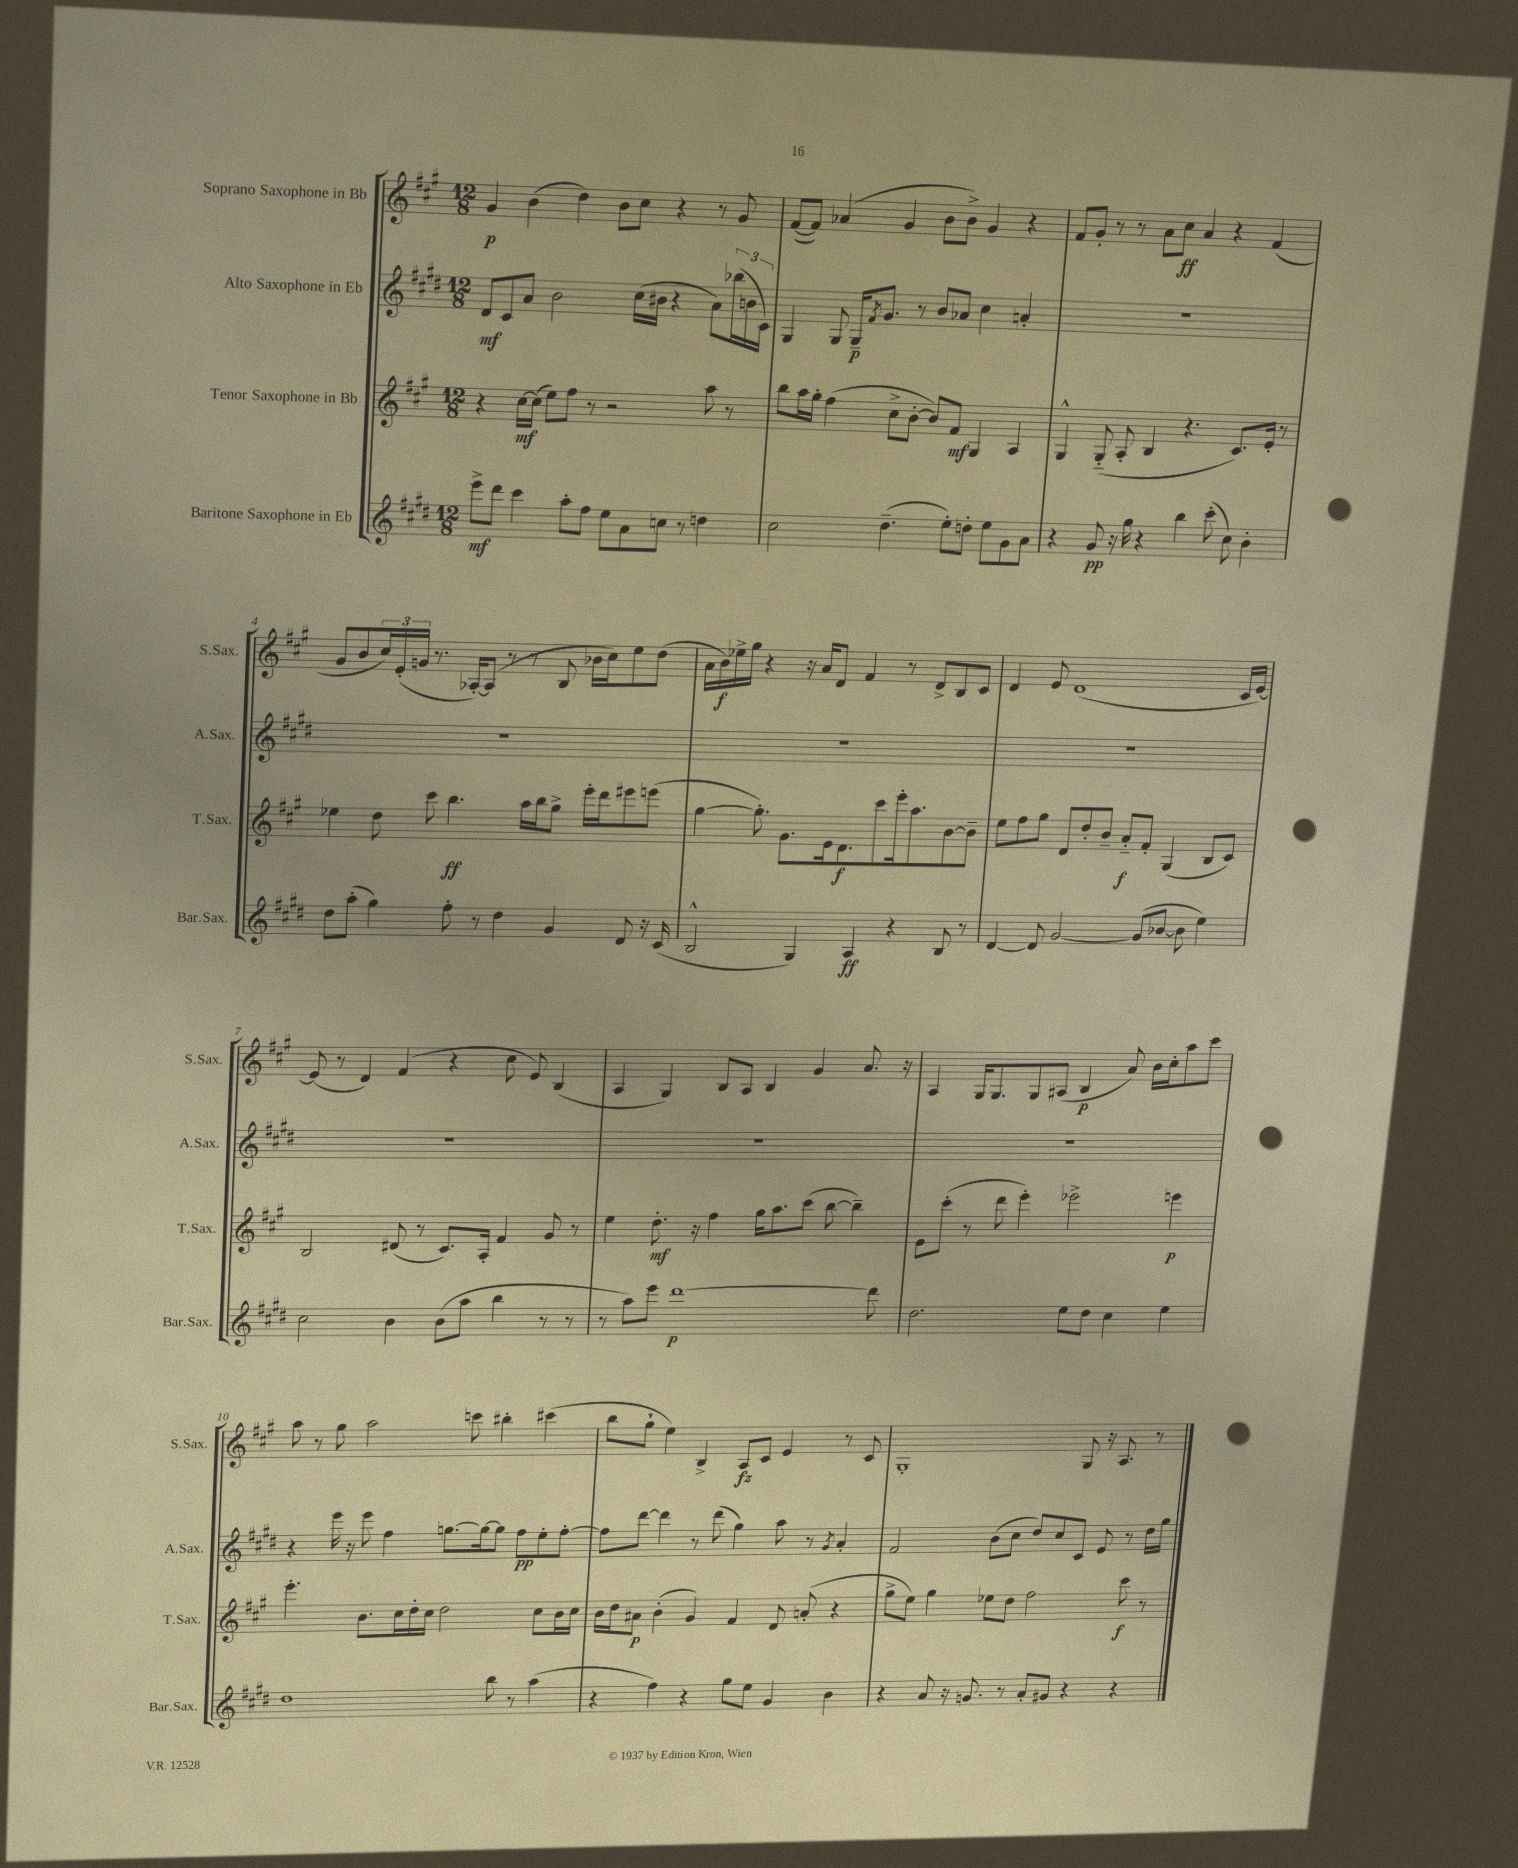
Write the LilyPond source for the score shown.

<<
\new StaffGroup <<
\new Staff = "s0" \with { instrumentName = "Soprano Saxophone in Bb" shortInstrumentName = "S.Sax." } {
    \clef treble \key a \major \numericTimeSignature \time 12/8
    gis'4\p b'4( d''4) b'8 cis''8 r4 r8 gis'8 |
    fis'8~( fis'8) aes'4( gis'4 b'8 b'8->) gis'4 r4 |
    fis'8 gis'8-. r8 r8 a'8 cis''8\ff a'4 r4 fis'4( |
    gis'8 b'8 \tuplet 3/2 { cis''16) e'16-.( g'16 } r8. aes16~-.) aes8( r8 r8 b8 bes'16 cis''16) e''8 d''8( |
    a'16 b'16\f) ees''16-> gis''16 r4 r16 a'16 d'8 fis'4 r8 d'8-> b8 cis'8 |
    d'4 e'8 d'1( cis'16 e'16~) |
    e'8( r8 d'4) fis'4( r4 cis''8 e'8) b4( |
    a4 gis4) b8 a8 b4 gis'4 a'8. r16 |
    a4 gis16 gis8. gis8 ais8( b4\p a'8) b'16 cis''16-. a''8 cis'''8 |
    a''8 r8 gis''8 a''2 c'''8 bis''4-. cis'''4( |
    b''8 gis''8-! e''4) b4-> a8\fz cis'8 e'4 r8 cis'8 |
    gis1-. gis8 r16 a8. r8 \bar "|." |
}
\new Staff = "s1" \with { instrumentName = "Alto Saxophone in Eb" shortInstrumentName = "A.Sax." } {
    \clef treble \key e \major \numericTimeSignature \time 12/8
    dis'8\mf cis'8 a'8 b'2 cis''16( bis'16 r4 a'8) \tuplet 3/2 { bes''16( b'16 cis'16) } |
    gis4 gis8 gis16--\p \acciaccatura { fis'8 } gis'8. r8 b'8 aes'8 cis''4 a'4-. |
    R1. |
    R1. |
    R1. |
    R1. |
    R1. |
    R1. |
    R1. |
    r4 e'''16 r16 e'''8 fis''4 g''8.~ g''16~ g''8 fis''8\pp e''8-. fis''8~-. |
    fis''8 dis'''8~ dis'''4 r8 dis'''8( gis''4) a''8 r8 \acciaccatura { gis'8 } a'4-. |
    fis'2 b'8( cis''8 dis''8) cis''8 cis'8 e'8 r8 dis''16 gis''16 \bar "|." |
}
\new Staff = "s2" \with { instrumentName = "Tenor Saxophone in Bb" shortInstrumentName = "T.Sax." } {
    \clef treble \key a \major \numericTimeSignature \time 12/8
    r4 cis''16~\mf cis''16( e''8) fis''8 r8 r2 a''8 r8 |
    b''8 a''16 gis''16-. fis''4( cis''8-> b'8~-. b'8) fis'8\mf gis4 a4 |
    gis4-^ gis8-_( a8-. b4 r4. cis'8.) e'16-. r8 |
    ees''4 d''8 cis'''8 b''4.\ff a''16 b''16 gis''8-> e'''16-. d'''16 eis'''8 e'''8( |
    gis''4~ gis''8.-.) gis'8. e'16 d'8.\f cis'''8 e'''16-. a''8. b'8~ b'8-- |
    e''8 fis''8 gis''8 d'8 d''8-. b'8-- a'8-_\f fis'8-. gis4( b8 cis'8) |
    b2 dis'8( r8 cis'8.) a16-. fis'4 gis'8 r8 |
    e''4 d''8.-.\mf r16 fis''4 gis''16 a''8. cis'''8( b''8~ b''4--) |
    e'8 cis'''8-.( r8 d'''8 e'''4-.) ees'''2-> e'''4\p |
    e'''4.-. b'8. cis''16 d''16-. cis''16 d''2 cis''8 b'16 cis''16 |
    b'16 d''16 ais'8\p b'4-.( gis'4) fis'4 d'8 a'8-.( r4 |
    gis''8-> e''8) gis''4 ees''8 d''8 fis''2 cis'''8\f r8 \bar "|." |
}
\new Staff = "s3" \with { instrumentName = "Baritone Saxophone in Eb" shortInstrumentName = "Bar.Sax." } {
    \clef treble \key e \major \numericTimeSignature \time 12/8
    e'''8->\mf dis'''8 cis'''4 a''8-. fis''8 e''8 a'8 c''8 r8 d''4 |
    cis''2 dis''4.--( e''8-.) d''8-. e''8 gis'8 a'8 |
    r4 gis'8\pp r16 gis''16 r4 b''4 cis'''8-.( cis''8) b'4-. |
    dis''8 a''8-.( gis''4) fis''8-. r8 dis''4 gis'4 dis'8 r16 cis'16( |
    b2-^ gis4) a4\ff r4 b8 r8 |
    dis'4~ dis'8 gis'2~ gis'8( bes'8~ bes'8 e''4) |
    cis''2 b'4 b'8( a''8 b''4 r8 r8 |
    r8 a''8) e'''8 dis'''1~\p dis'''8 |
    dis''2. e''8 dis''8 cis''4 e''4 |
    dis''1 b''8 r8 a''4( |
    r4 fis''4) r4 gis''8 e''8 gis'4 b'4 |
    r4 a'8 r16 g'8. r8 a'8-. gis'8 r4 r4 \bar "|." |
}
>>
>>
